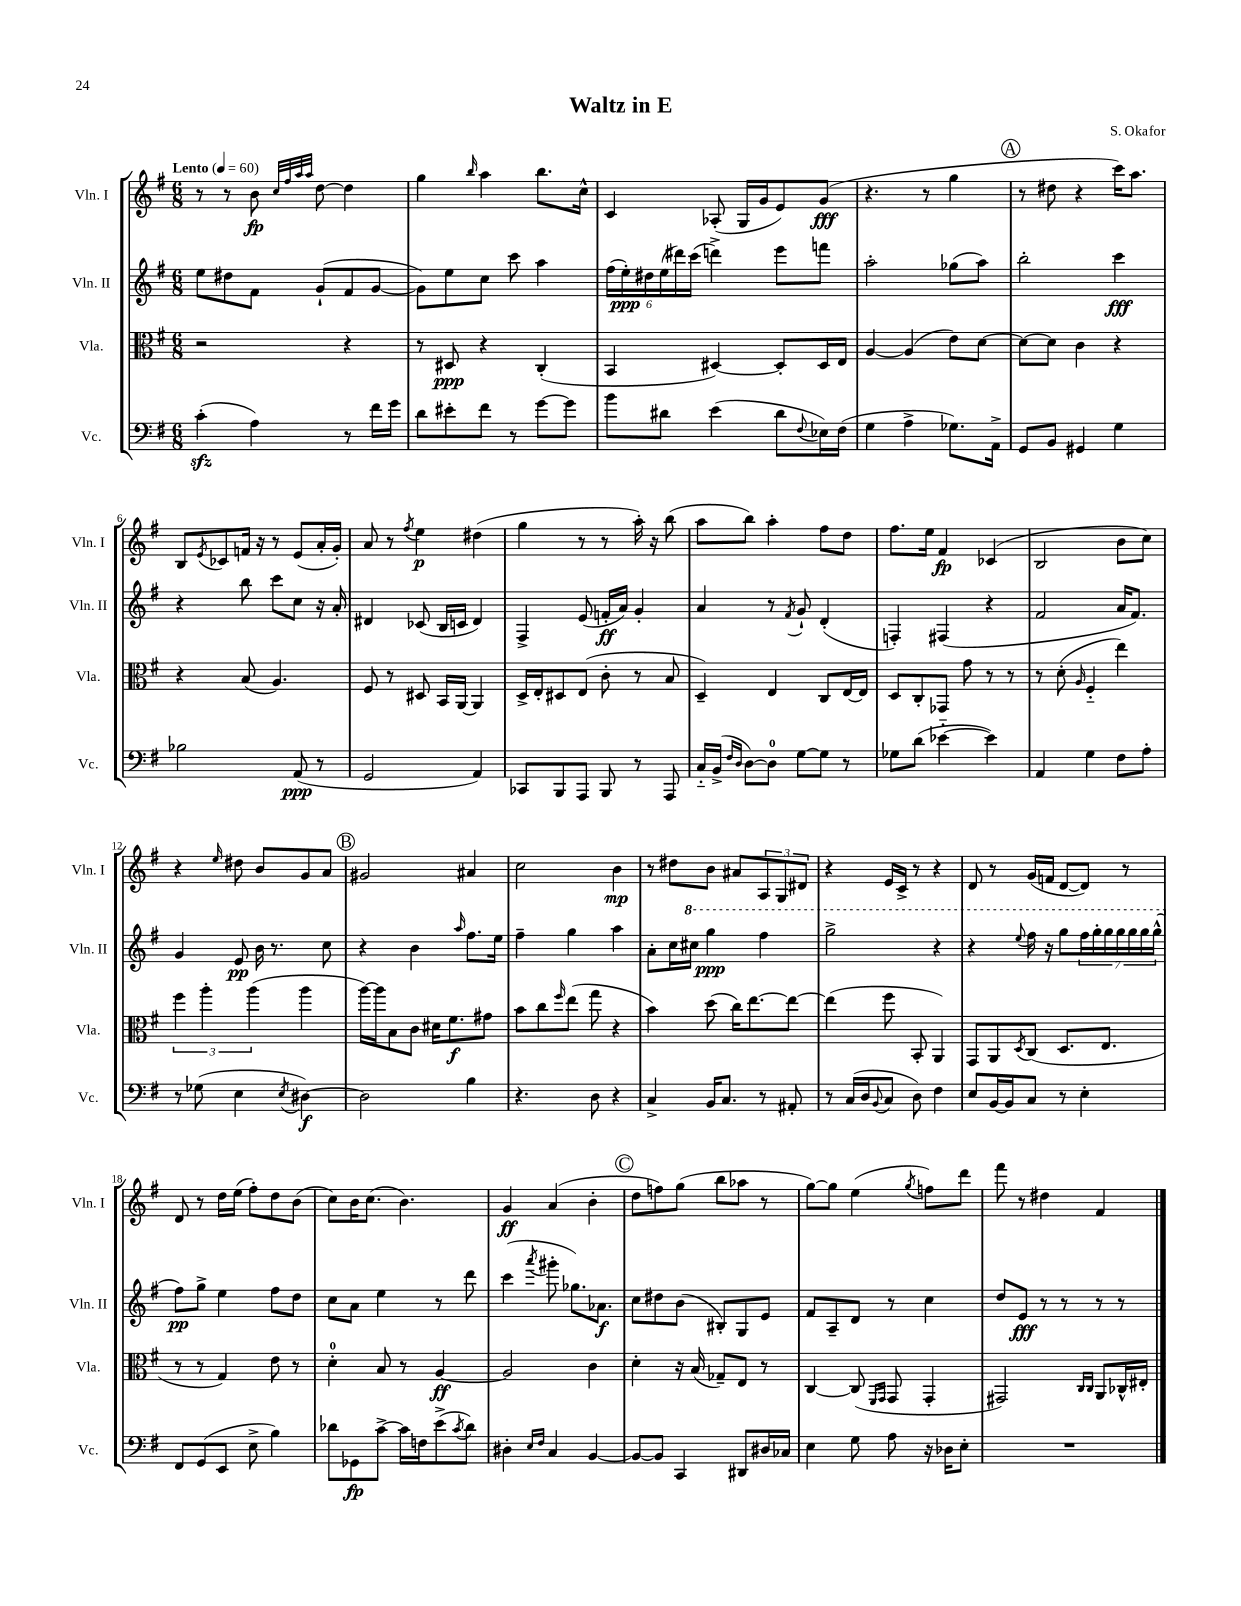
\header { title = "Waltz in E" composer = "S. Okafor" }
<<
\new StaffGroup <<
\new Staff = "s0" \with { instrumentName = "Vln. I" shortInstrumentName = "Vln. I" } {
    \clef treble \key g \major \numericTimeSignature \time 6/8 \tempo "Lento" 4 = 60
    r8 r8 b'8\fp \grace { c''32 fis''32 a''32 a''32 } d''8~ d''4 |
    g''4 \grace { b''16 } a''4 b''8. c''16-^ |
    c'4 aes8-.( g16 g'16 e'8) g'8\fff( |
    r4. r8 g''4 |
    \mark \markup { \circle "A" } r8 dis''8 r4 c'''16) a''8. |
    b8 \acciaccatura { e'8 } ces'8 f'16 r16 r8 e'8( a'16-. g'16-.) |
    a'8 r8 \acciaccatura { fis''8 } e''4\p dis''4( |
    g''4 r8 r8 a''16-.) r16 b''8( |
    a''8 b''8) a''4-. fis''8 d''8 |
    fis''8. e''16 fis'4\fp ces'4( |
    b2 b'8 c''8) |
    r4 \grace { e''16 } dis''8 b'8 g'8 a'8 |
    \mark \markup { \circle "B" } gis'2 ais'4 |
    c''2 b'4\mp |
    r8 dis''8 b'8 ais'8 \tuplet 3/2 { a8 g8 dis'8 } |
    r4 e'16 c'16-> r8 r4 |
    d'8 r8 g'16( f'16 d'8~ d'8) r8 |
    d'8 r8 d''16 e''16( fis''8-.) d''8 b'8( |
    c''8) b'16 c''8.( b'4.) |
    g'4\ff a'4( b'4-. |
    \mark \markup { \circle "C" } d''8 f''8) g''8( b''8 aes''8 r8 |
    g''8~) g''8 e''4( \acciaccatura { g''8 } f''8) d'''8 |
    fis'''8 r8 dis''4 fis'4 \bar "|." |
}
\new Staff = "s1" \with { instrumentName = "Vln. II" shortInstrumentName = "Vln. II" } {
    \clef treble \key g \major \numericTimeSignature \time 6/8
    e''8 dis''8 fis'8 g'8-!( fis'8 g'8~ |
    g'8) e''8 c''8 c'''8 a''4 |
    \tuplet 6/4 { fis''16( e''16-.\ppp) dis''16 e''16( dis'''16) c'''16( } d'''4->) e'''8 f'''8 |
    a''2-. ges''8( a''8) |
    \mark \markup { \circle "A" } b''2-. c'''4\fff |
    r4 b''8 c'''8 c''8 r16 a'16-. |
    dis'4 ces'8( b16 c'16 dis'4) |
    fis4-> e'8( f'16-.\ff a'16) g'4-. |
    a'4 r8 \acciaccatura { fis'8 } g'8-! d'4-.( |
    f4-.) fis4( r4 |
    fis'2 a'16 fis'8.) |
    g'4 e'8\pp b'16 r8. c''8 |
    \mark \markup { \circle "B" } r4 b'4 \grace { a''16 } fis''8. e''16 |
    fis''4-- g''4 a''4 |
    a'8-. c''16 \ottava #1 cis'''16 g'''4\ppp fis'''4 |
    g'''2-> r4 |
    r4 \appoggiatura { e'''8 } fis'''16 r16 g'''8 \tuplet 7/4 { fis'''16 g'''16-. g'''16 g'''16 g'''16 g'''16 g'''16-^( \ottava #0 } |
    fis''8\pp) g''8-> e''4 fis''8 d''8 |
    c''8 a'8 e''4 r8 d'''8 |
    c'''4( \acciaccatura { a'''8 } gis'''8-. ges''8.) aes'8.\f |
    \mark \markup { \circle "C" } c''8 dis''8 b'8( bis8-.) g8 e'8 |
    fis'8 a8-- d'8 r8 c''4 |
    d''8 e'8\fff r8 r8 r8 r8 \bar "|." |
}
\new Staff = "s2" \with { instrumentName = "Vla." shortInstrumentName = "Vla." } {
    \clef alto \key g \major \numericTimeSignature \time 6/8
    r2 r4 |
    r8 dis8\ppp r4 c4-.( |
    b,4 dis4~) dis8-. dis16 e16 |
    a4~ a4( e'8) d'8~ |
    \mark \markup { \circle "A" } d'8~ d'8 c'4 r4 |
    r4 b8( a4.) |
    fis8 r8 dis8 b,16 a,16~ a,4 |
    d16-> e16-. dis8 e8( c'8-. r8 b8 |
    d4--) e4 c8 e16~ e16 |
    d8 c8-. ges,8 g'8 r8 r8 |
    r8 d'8-.( \grace { a16 } fis4-_ e''4) |
    \tuplet 3/2 { fis''4 a''4-. a''4( } a''4 |
    \mark \markup { \circle "B" } a''16~) a''16 b8 c'8 dis'16 fis'8.\f gis'8 |
    b'8 c''8 \grace { fis''16 } e''8( g''8 r4 |
    b'4) d''8( c''16) e''8.~ e''8~ |
    e''4( fis''8 b,8-. a,4) |
    g,8 a,8 \acciaccatura { d8 } c8( d8. e8. |
    r8 r8 g4) e'8 r8 |
    d'4-0-. b8 r8 a4~\ff |
    a2 c'4 |
    \mark \markup { \circle "C" } d'4-. r16 b16( ges8--) e8 r8 |
    c4~ c8( \grace { fis,16 g,16 } g,8 g,4-. |
    gis,2) \grace { c16 c16 } a,8 ces16-^ eis16-. \bar "|." |
}
\new Staff = "s3" \with { instrumentName = "Vc." shortInstrumentName = "Vc." } {
    \clef bass \key g \major \numericTimeSignature \time 6/8
    c'4-.\sfz( a4) r8 fis'16 g'16 |
    d'8 eis'8-. fis'8 r8 g'8~ g'8 |
    b'8 dis'8 e'4( dis'8 \appoggiatura { fis8 } ees16) fis16( |
    g4 a4-> ges8.) a,16-> |
    \mark \markup { \circle "A" } g,8 b,8 gis,4 g4 |
    bes2 a,8\ppp( r8 |
    g,2 a,4) |
    ces,8 b,,8 a,,8 b,,8 r8 a,,8 |
    c16-_ b,16->( \grace { fis16 d16 } d8~) d8-0 g8~ g8 r8 |
    ges8 d'8( ees'4~-_ ees'4) |
    a,4 g4 fis8 a8-. |
    r8 ges8( e4 \acciaccatura { e8 } dis4~\f) |
    \mark \markup { \circle "B" } dis2 b4 |
    r4. d8 r4 |
    c4-> b,16 c8. r8 ais,8-. |
    r8 c16( d16 \appoggiatura { b,8 } c8 d8) fis4 |
    e8 b,16~ b,16 c8 r8 e4-. |
    fis,8 g,8( e,8 e8-> b4) |
    des'8 ges,8\fp c'8~-> c'16 f16 e'8->( \acciaccatura { c'8 } des'8) |
    dis4-. \grace { e16 fis16 } c4 b,4~ |
    \mark \markup { \circle "C" } b,8~ b,8 c,4 dis,8 dis16 ces16 |
    e4 g8 a8 r16 des16 e8-. |
    R2. \bar "|." |
}
>>
>>
